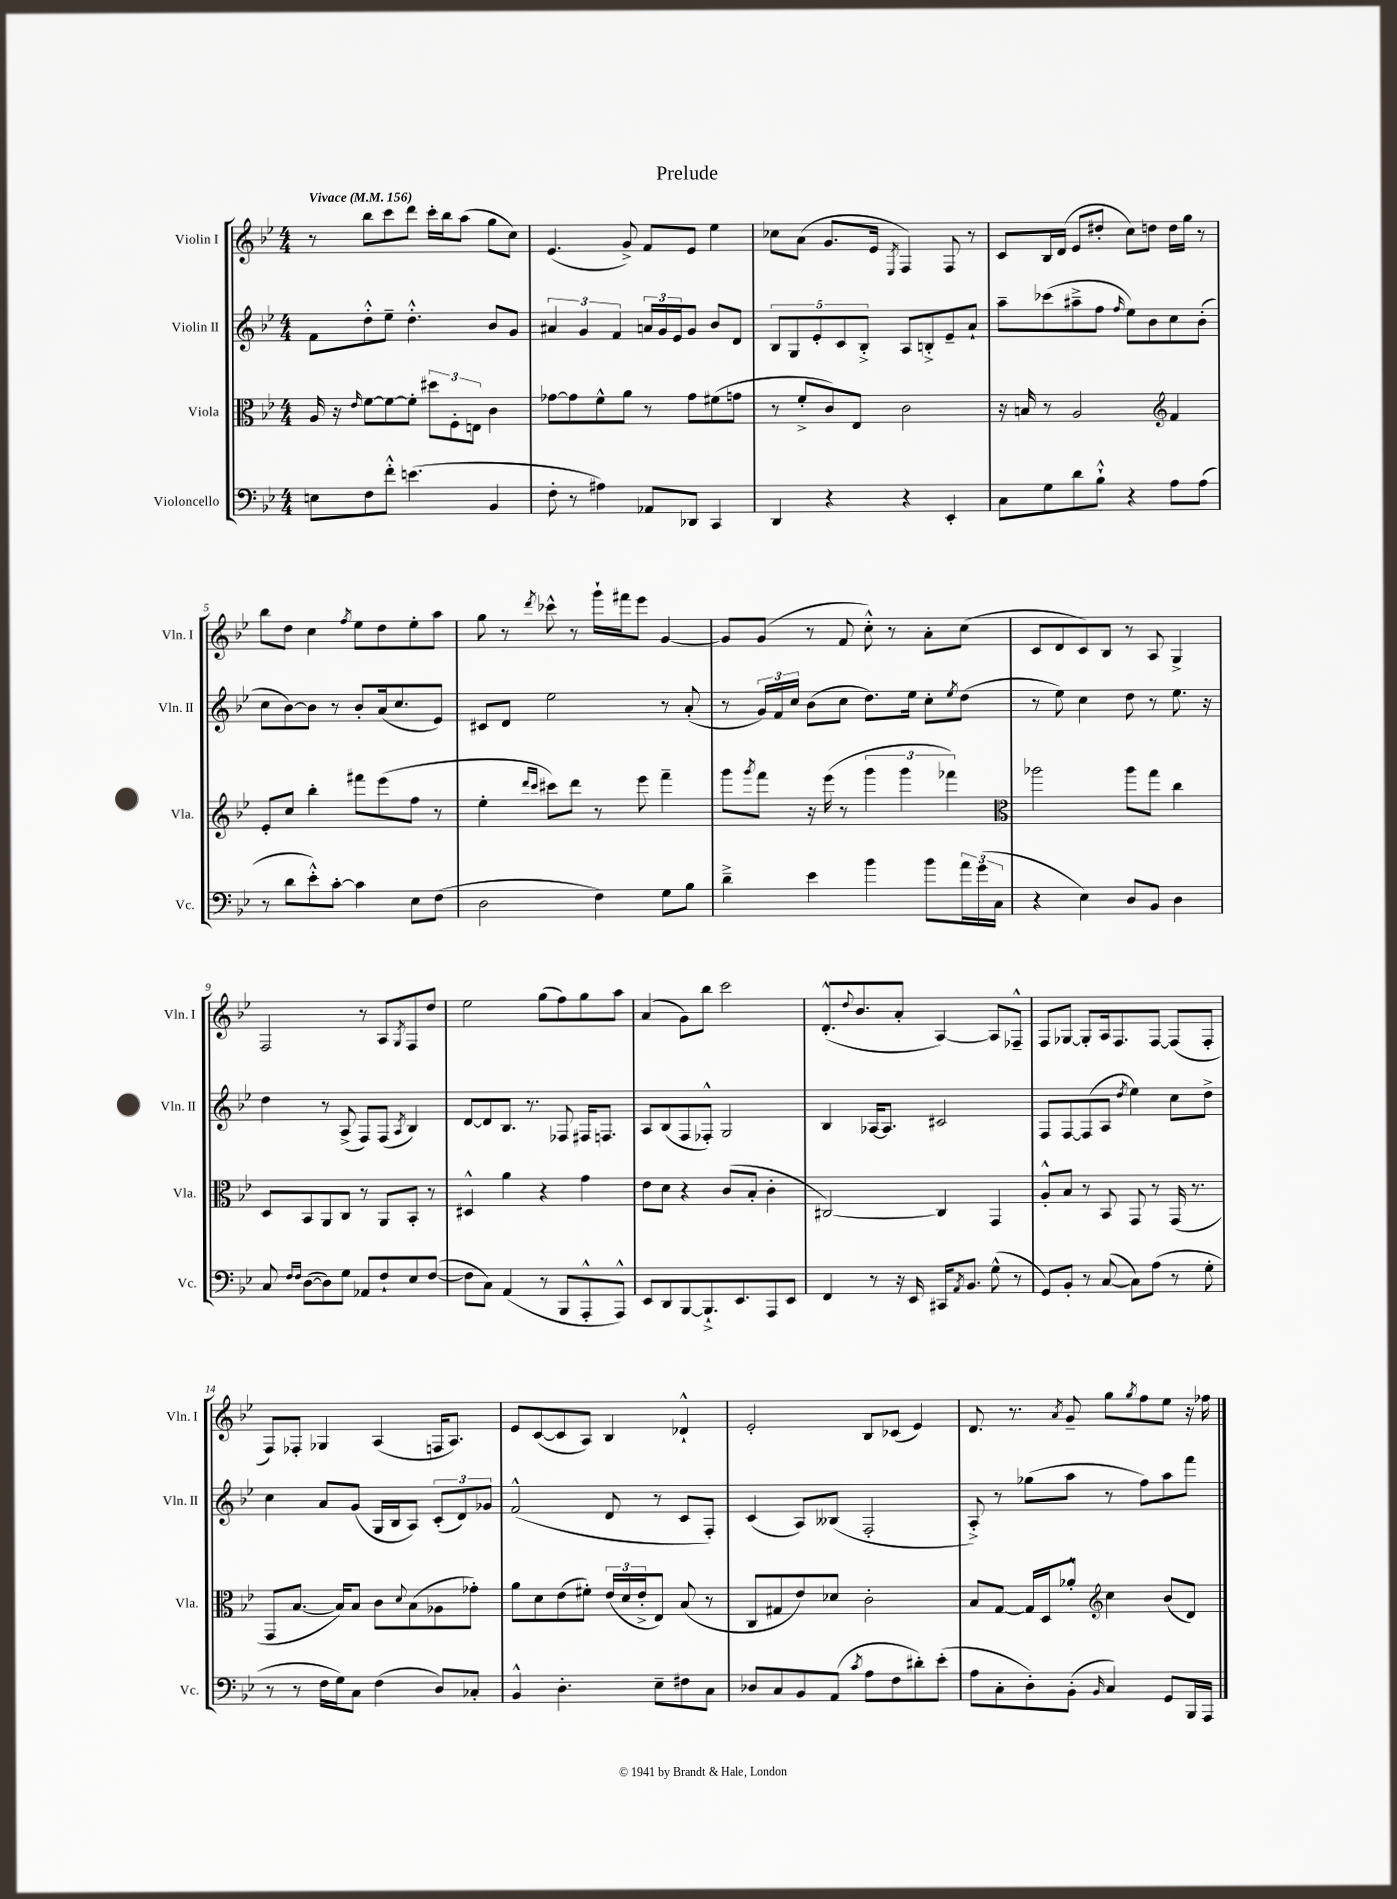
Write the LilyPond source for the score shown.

\header { title = "Prelude" }
<<
\new StaffGroup <<
\new Staff = "s0" \with { instrumentName = "Violin I" shortInstrumentName = "Vln. I" } {
    \clef treble \key bes \major \numericTimeSignature \time 4/4 \tempo "Vivace" 4 = 156
    r8 bes''8 c'''8 d'''8 c'''16-. bes''16 a''8( g''8 c''8) |
    ees'4.( g'8->) f'8 ees'8 ees''4 |
    ces''8 a'8( g'8. ees'16 \acciaccatura { ees8 } f4) f8 r8 |
    c'8 bes16 d'16( ees'8 dis''8-. c''8) d''8 d''16 g''16 r8 |
    bes''8 d''8 c''4 \acciaccatura { f''8 } ees''8 d''8 ees''8-. a''8 |
    g''8 r8 \acciaccatura { d'''8 } ces'''8-^ r8 g'''16-! fis'''16 ees'''8 g'4~ |
    g'8 g'8( r8 f'8 c''8-.-^) r8 a'8-. c''8( |
    c'8 d'8 c'8) bes8 r8 a8 g4-> |
    f2 r8 a8 \acciaccatura { g8 } f8 d''8 |
    ees''2 g''8( f''8) g''8 a''8 |
    a'4( g'8) bes''8 c'''2 |
    d'8.-.-^( \appoggiatura { d''8 } bes'8. a'8-. a4~) a8 fes8---^ |
    f8 ges8~ ges8-. a16 f8. f8~ f8( f8-. |
    f8) fes8-. ges4 a4( f16 a8.) |
    ees'8 c'8~( c'8 a8) bes4 des'4-!-^ |
    ees'2-. bes8 ces'8( ees'4) |
    d'8. r8. \acciaccatura { a'8 } g'8-- g''8 \acciaccatura { g''8 } f''8 ees''8 r16 fes''16 \bar "|." |
}
\new Staff = "s1" \with { instrumentName = "Violin II" shortInstrumentName = "Vln. II" } {
    \clef treble \key bes \major \numericTimeSignature \time 4/4
    f'8 d''8-.-^ ees''8-- d''4.-.-^ bes'8 g'8 |
    \tuplet 3/2 { ais'4 g'4 f'4 } \tuplet 3/2 { a'16 g'16 ees'16 } g'8 bes'8 d'8 |
    \tuplet 5/4 { bes8 g8 ees'8-. c'8 bes8-.-> } a8 b8-.-> ees'8-- a'8-! |
    a''8-- ces'''8( ais''8---> f''8 \grace { f''16 } ees''8) bes'8 c''8 bes'8-.( |
    c''8 bes'8~) bes'8 r8 bes'8-. a'16( c''8. ees'8) |
    cis'8 d'8 ees''2 r8 a'8-.( |
    r8 \tuplet 3/2 { g'16) f'16 c''16 } bes'8( c''8 d''8.) ees''16 c''8-. \acciaccatura { ees''8 } d''8( |
    r8 ees''8) c''4 d''8 r8 ees''8. r16 |
    d''4 r8 a8->( f8) f8( \acciaccatura { a8 } bes4) |
    d'8~ d'8 bes8. r8. fes8 fis16 f8. |
    a8 bes8( f8 fes8-.-^) g2 |
    bes4 aes16~ aes8. cis'2 |
    f8 f8~ f8( a8 \acciaccatura { d''8 } ees''4) c''8 d''8-> |
    c''4 a'8 g'8( g16 bes16 a8) \tuplet 3/2 { c'8-.( d'8) ges'8 } |
    f'2-^( d'8 r8 c'8 f8-.) |
    c'4( a8) beses8( f2-. |
    a8-.->) r8 ges''8( a''8 r8 f''8) a''8 f'''8 \bar "|." |
}
\new Staff = "s2" \with { instrumentName = "Viola" shortInstrumentName = "Vla." } {
    \clef alto \key bes \major \numericTimeSignature \time 4/4
    a16 r16 \grace { ees'16 } f'8~ f'8~ f'8-. \tuplet 3/2 { dis''8 f8-. e8 } c'4 |
    ges'8~ ges'8 f'8-^ a'8 r8 ges'8 fis'8( g'8 |
    r8 f'8-.-> c'8) ees8 c'2 |
    r16 b16 r8 a2 \clef treble f'4 |
    ees'8-. c''8 bes''4-. fis'''8 ees'''8( f''8 r8 |
    ees''4-. \grace { d'''16 c'''16 } cis'''8) d'''8 r8 ees'''8 f'''4-- |
    g'''8 \acciaccatura { g'''8 } f'''8 r16 ees'''16( r8 \tuplet 3/2 { g'''4 g'''4 fes'''4) } |
    \clef alto aes''2 aes''8 g''8 c''4 |
    d8 bes,8 a,8 c8 r8 a,8 bes,8-. r8 |
    dis4-^ a'4 r4 g'4 |
    ees'8 d'8 r4 c'8( bes8-. c'4-. |
    cis2~) cis4 g,4 |
    a8-.-^ bes8 r8 bes,8 g,8 r8 g,16( r8. |
    g,8 bes8.~ bes16) bes8 c'8 \appoggiatura { d'8 } bes8( aes8 ges'8-.) |
    a'8 d'8 ees'8( fis'8-.) \tuplet 3/2 { ees'16( d'16 ees'16-.-> } ees8) bes8( r8 |
    c8 gis8 ees'8) des'8 c'2-. |
    bes8 g8~ g16 d16 aes'8-.-^ \clef treble c''4 bes'8( d'8) \bar "|." |
}
\new Staff = "s3" \with { instrumentName = "Violoncello" shortInstrumentName = "Vc." } {
    \clef bass \key bes \major \numericTimeSignature \time 4/4
    e8 f8 f'8-.-^ e'4.( bes,4 |
    f8-. r8 ais4) aes,8 des,8 c,4 |
    d,4 r4 r4 ees,4-. |
    c8 g8 d'8 bes8-!-^ r4 a8 a8( |
    r8 d'8 ees'8-.-^) c'8~-. c'4 ees8 f8( |
    d2 f4) g8 bes8 |
    d'4---> ees'4 bes'4 bes'8 \tuplet 3/2 { a'16 g'16( c16 } |
    r4 ees4) d8 bes,8 d4 |
    c8 \grace { f16 f16 } d8~( d8) g8 aes,8 f8-! ees8 f8~( |
    f8 c8) a,4( r8 bes,,8 a,,8-.-^ a,,8-^) |
    ees,8 d,8 bes,,8~ bes,,8.-!-> ees,8. a,,8 ees,8 |
    f,4 r8 r16 ees,16 cis,16 \acciaccatura { a,8 } bes,8. g8-^( r8 |
    g,8) bes,8-. r8 c8~( c8) a8( r8 g8-. |
    r8 r8 f16 g16) c8 f4( d8) ces8-. |
    bes,4-^ d4.-. ees8-- fis8 c8 |
    des8 c8 bes,8 a,8( \acciaccatura { c'8 } a8 f8 dis'8-.) ees'8-.( |
    a8 c8-. d8-.) bes,8-.( \grace { bes,16 } c4) g,8 bes,,16 a,,16 \bar "|." |
}
>>
>>
